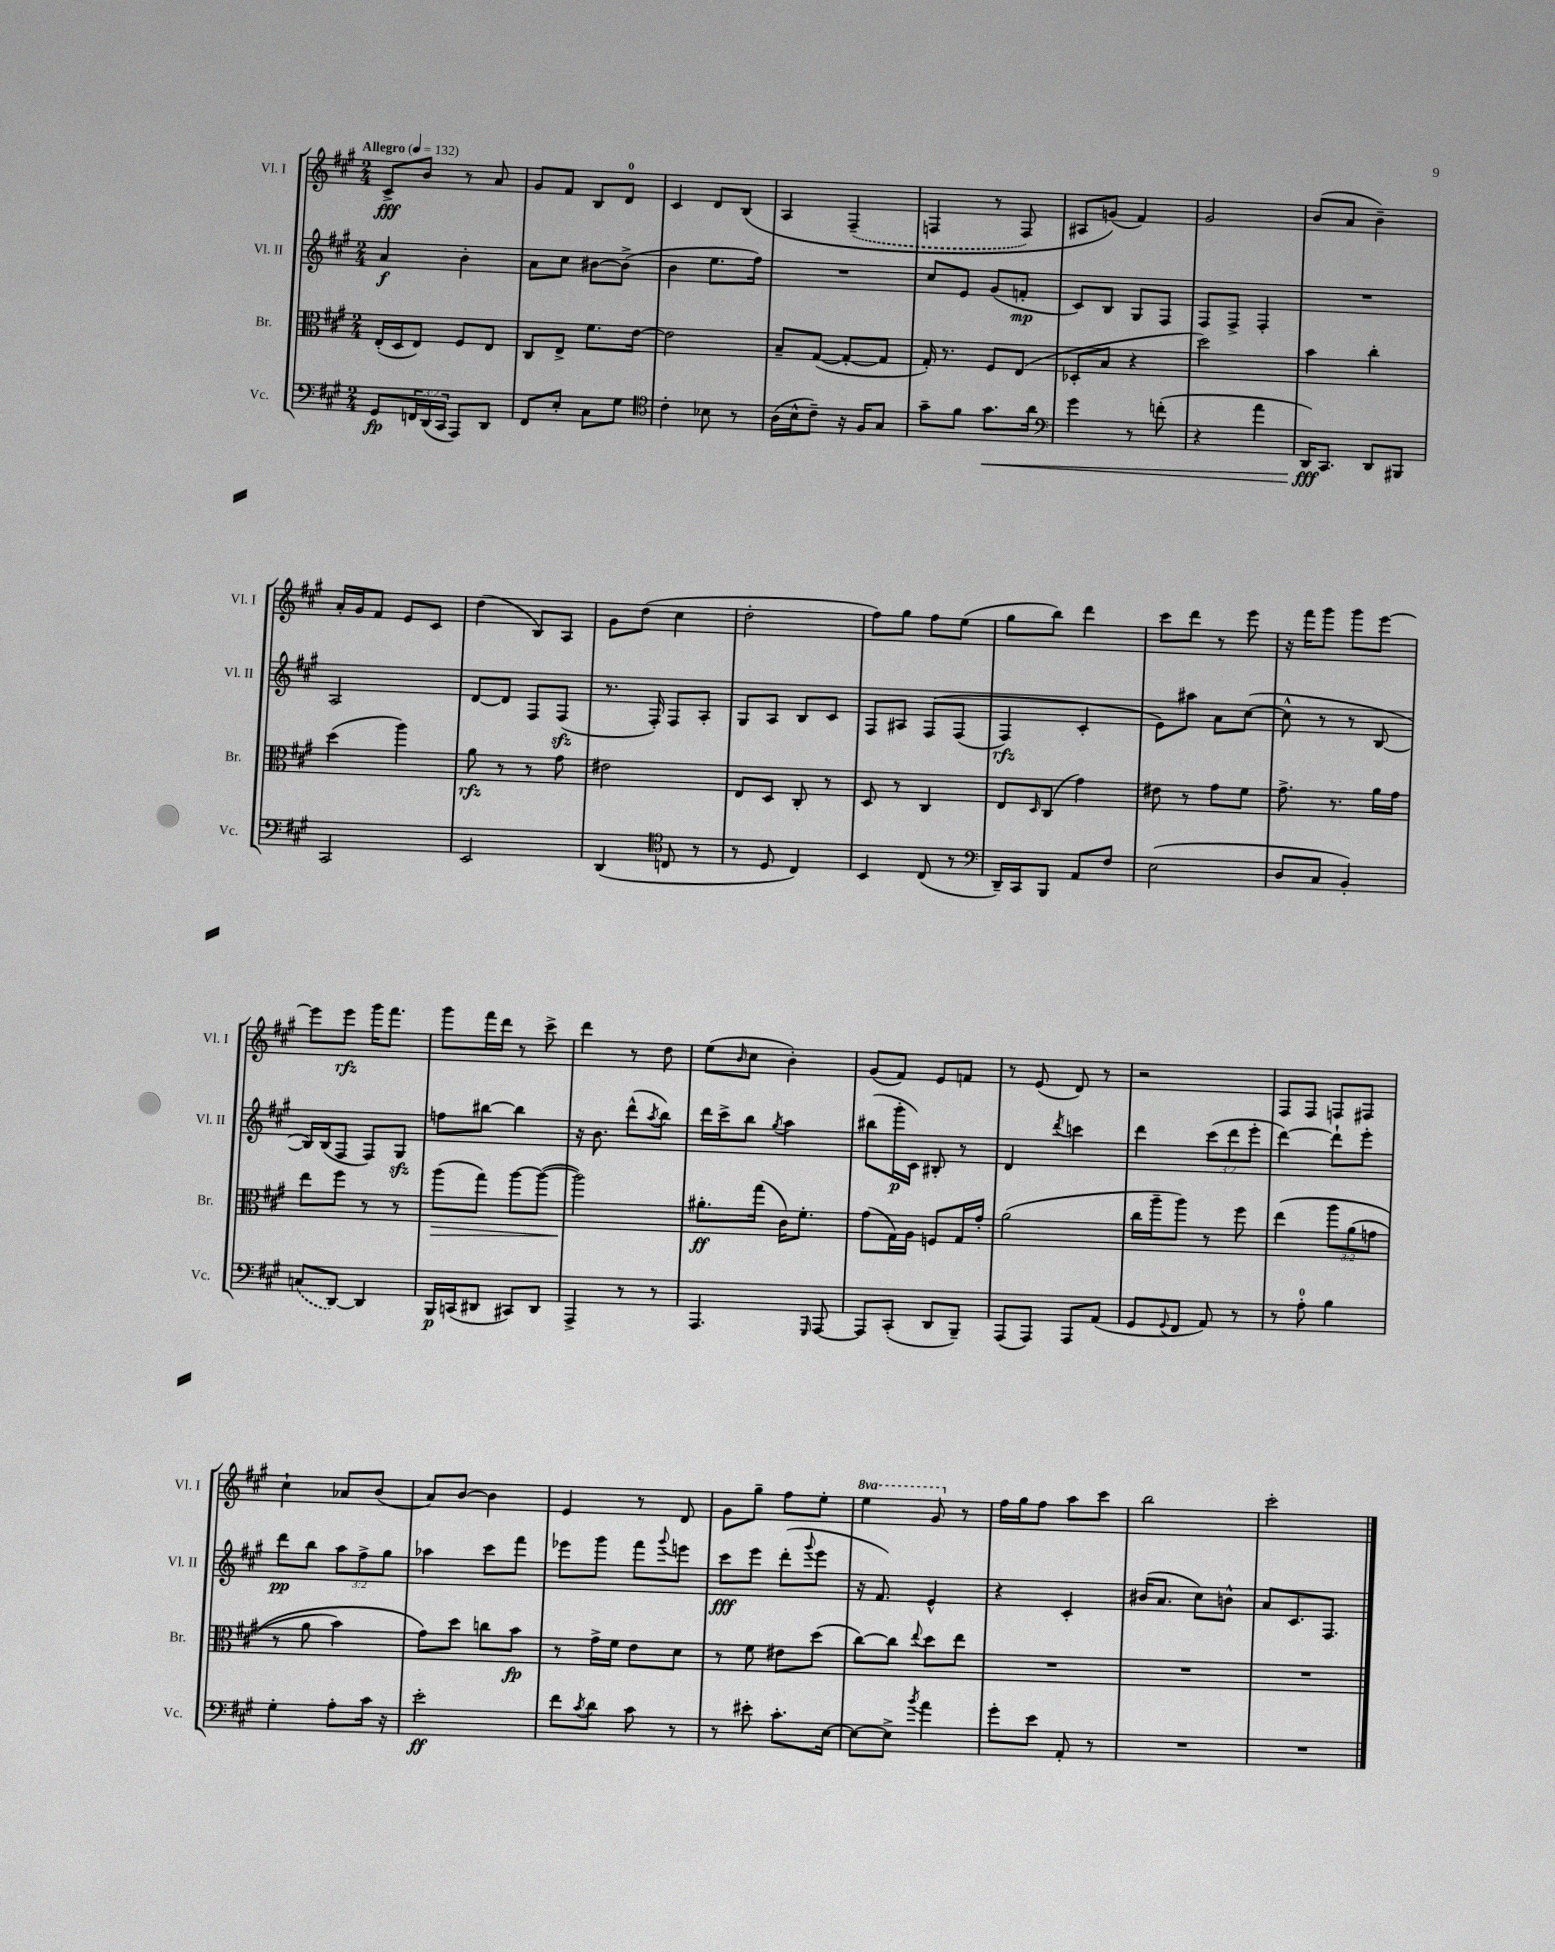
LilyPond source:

<<
\new StaffGroup <<
\new Staff = "s0" \with { instrumentName = "Vl. I" shortInstrumentName = "Vl. I" } {
    \clef treble \key a \major \numericTimeSignature \time 2/4 \set Staff.ottavationMarkups = #ottavation-simple-ordinals \tempo "Allegro" 4 = 132
    cis'8->\fff b'8 r8 a'8 |
    gis'8 fis'8 b8 d'8-0 |
    cis'4 d'8 b8\( |
    a4 \once \slurDashed fis4--( |
    f4 r8 f8) |
    ais8 g'8(\) fis'4) |
    gis'2 |
    b'8( a'8 b'4--) |
    a'16-. gis'16 fis'8 e'8 cis'8 |
    d''4( b8) a8 |
    gis'8 d''8( cis''4 |
    d''2-. |
    fis''8) gis''8 fis''8 e''8( |
    gis''8 b''8) d'''4 |
    cis'''8 d'''8 r8 e'''8 |
    r16 fis'''16 gis'''8 gis'''8 e'''8~ |
    e'''8 e'''8\rfz gis'''16 fis'''8. |
    gis'''8 fis'''16 d'''16 r8 cis'''8-> |
    d'''4 r8 d''8 |
    e''8( \grace { b'16 } cis''8 b'4-.) |
    gis'8( fis'8) e'8 f'8 |
    r8 e'8( d'8) r8 |
    r2 |
    fis8 fis8 f8 fis8 |
    cis''4-! aes'8 b'8( |
    a'8) b'8~ b'4 |
    e'4 r8 d'8 |
    gis'8 gis''8-- fis''8 e''8-. |
    \ottava #1 e'''4 gis''8 \ottava #0 r8 |
    fis''16 gis''16 fis''8 a''8 cis'''8 |
    b''2 |
    cis'''2-. \bar "|." |
}
\new Staff = "s1" \with { instrumentName = "Vl. II" shortInstrumentName = "Vl. II" } {
    \clef treble \key a \major \numericTimeSignature \time 2/4 \override Staff.TupletNumber.text = #tuplet-number::calc-fraction-text
    a'4\f b'4-. |
    a'8 cis''8 bis'8~ bis'8->( |
    b'4 e''8. fis''16) |
    R2 |
    cis''8 e'8 gis'8( f'8-.\mp |
    cis'8) b8 gis8 fis8 |
    fis8 fis8-> fis4-. |
    R2 |
    a2 |
    d'8~ d'8 fis8 fis8\sfz( |
    r8. fis16-.) fis8 a8-. |
    gis8 a8 b8 cis'8 |
    fis8 ais8 fis8\( fis8( |
    fis4\rfz) cis'4-. |
    e'8\) ais''8 a'8 cis''8~( |
    cis''8-^ r8 r8 b8~ |
    b16) b16( fis8 fis8) gis8\sfz |
    f''8 bis''8~ bis''4 |
    r16 b'8. d'''8-^( \acciaccatura { a''8 } b''8) |
    d'''16 cis'''16-> b''8 \acciaccatura { gis''8 } a''4 |
    bis''8( gis'''16-.\p cis'16) bis8-. r8 |
    d'4 \acciaccatura { d'''8 } c'''4 |
    d'''4 \tuplet 3/2 { cis'''8( d'''8 e'''8-. } |
    d'''4~) d'''8-! e'''8-. |
    d'''8\pp b''8 \tuplet 3/2 { a''8 fis''8-> gis''8 } |
    aes''4 cis'''8 fis'''8 |
    ees'''8 gis'''8 fis'''8 \appoggiatura { gis'''8 } e'''8 |
    cis'''8\fff e'''8 d'''8-.( \appoggiatura { gis'''8 } e'''8 |
    r16 fis'8.) e'4-^ |
    r4 cis'4-. |
    bis'16( a'8. cis''8) b'8-^ |
    a'8 cis'8. fis8. \bar "|." |
}
\new Staff = "s2" \with { instrumentName = "Br." shortInstrumentName = "Br." } {
    \clef alto \key a \major \numericTimeSignature \time 2/4 \override Staff.TupletNumber.text = #tuplet-number::calc-fraction-text
    e16-.( d16 e8) fis8 e8 |
    cis8 e8-> fis'8. e'16~ |
    e'2 |
    b8-- gis8~( gis8~-. gis8 |
    gis16-.) r8. fis8 e8( |
    des8-. b8 r4 |
    d''2) |
    b'4 cis''4-. |
    d''4( a''4) |
    a'8\rfz r8 r8 gis'8 |
    eis'2 |
    e8 d8 cis8-. r8 |
    d8 r8 cis4 |
    e8 \grace { d16 } cis8( gis'4) |
    eis'8 r8 gis'8 fis'8 |
    gis'8.-> r8. a'16 gis'16 |
    e''8 fis''8 r8 r8 |
    a''8\>( gis''8) a''8~ a''8~( |
    a''2\!) |
    ais'8.-.\ff gis''16( cis'16) fis'8.-. |
    gis'8( gis16) a16 f8 gis16 gis'16-. |
    a'2( |
    cis''16 a''16-- a''8) r8 fis''8 |
    e''4\( \tuplet 3/2 { a''8 a'8( g'8 } |
    r8 a'8 b'4) |
    gis'8\) d''8 c''8 b'8\fp |
    r8 gis'16-> fis'16 e'8 d'8 |
    r8 fis'8 eis'8 d''8( |
    cis''8~) cis''8 \appoggiatura { e''8 } d''8 e''8 |
    R2 |
    R2 |
    R2 \bar "|." |
}
\new Staff = "s3" \with { instrumentName = "Vc." shortInstrumentName = "Vc." } {
    \clef bass \key a \major \numericTimeSignature \time 2/4 \override Staff.TupletNumber.text = #tuplet-number::calc-fraction-text
    gis,8\fp \tuplet 3/2 { f,16 d,16( cis,16 } a,,8) d,8 |
    fis,8 e8-. cis8 gis8 |
    \clef tenor cis'4-. bes8 r8 |
    a16( b16-^ cis'8--) r16 fis16 gis8 |
    gis'8-- fis'8 gis'8.\< a'16 |
    \clef bass gis'4 r8 f'8-.( |
    r4 a'4 |
    d,16\fff\!) cis,8. d,8 bis,,8 |
    cis,2 |
    e,2 |
    d,4( \clef tenor c8 r8 |
    r8 d8 cis4) |
    b,4 cis8( r8 |
    \clef bass d,16--) cis,16 b,,8 a,8 fis8 |
    e2( |
    d8 cis8 b,4-.) |
    \once \slurDashed c8( d,8~) d,4 |
    b,,16\p c,16( dis,8 cis,8) dis,8 |
    a,,4-> r8 r8 |
    a,,4. \grace { gis,,16 } a,,8~ |
    a,,8 cis,8-.( d,8 b,,8--) |
    a,,8( a,,8) a,,8 a,8( |
    gis,8 \appoggiatura { gis,8 } fis,8 a,8) r8 |
    r8 a8-0-. b4 |
    gis4-. a8-. cis'16 r16 |
    e'2-.\ff |
    fis'8 \acciaccatura { cis'8 } d'8 cis'8 r8 |
    r8 eis'8-. cis'8.-. e16~ |
    e8~ e8-> \acciaccatura { b'8 } a'4 |
    gis'8-. e'8 a,8-. r8 |
    R2 |
    R2 \bar "|." |
}
>>
>>
\layout { \context { \Score \remove "Bar_number_engraver" } }
